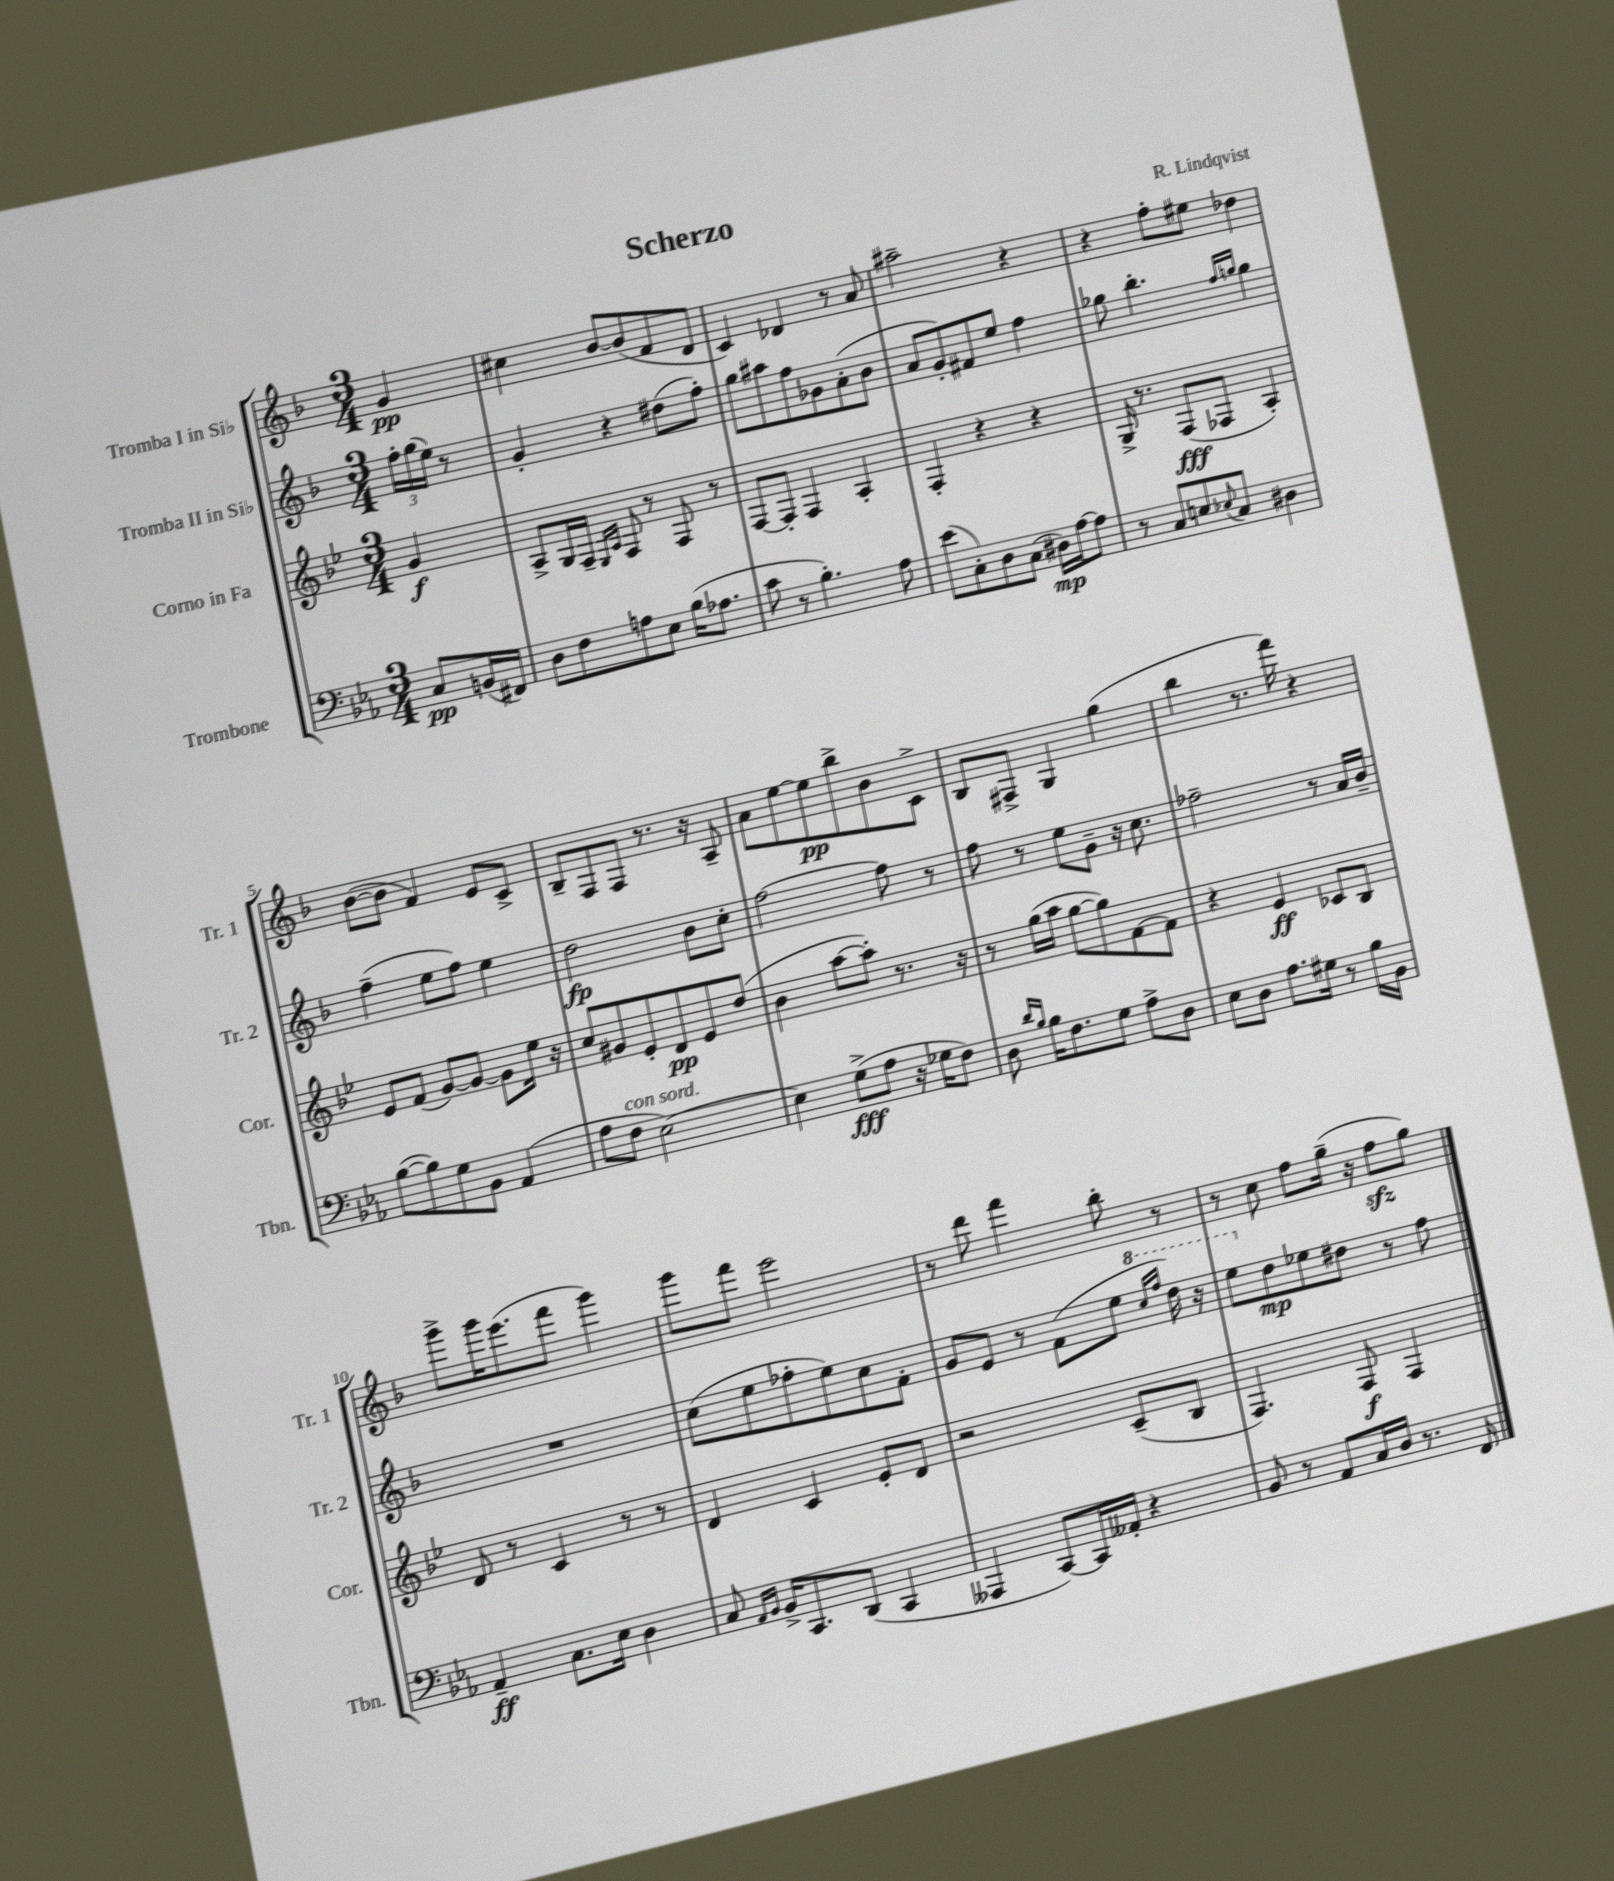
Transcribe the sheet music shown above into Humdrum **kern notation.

**kern	**kern	**kern	**kern
*staff4	*staff3	*staff2	*staff1
*clefF4	*clefG2	*clefG2	*clefG2
*k[b-e-a-]	*k[b-e-]	*k[b-]	*k[b-]
*M3/4	*M3/4	*M3/4	*M3/4
8C	4g	24ff'	4g
.	.	(24gg	.
.	.	24ee)	.
(16BB	.	8r	.
16FF#)	.	.	.
=	=	=	=
8D	8A^	4g'	4cc#
8F	16G	.	.
.	16F~	.	.
.	16qqE-	.	.
.	16qqA	.	.
8A	8F	4r	[8b-
8E-	8r	.	(8b-]
(16B-	8F	(8dd#	8f
8.A-	.	.	.
.	8r	8ff')	8d
=	=	=	=
8c	[8F	8gg	4c)
8r	8F']	8aa#	.
4.B-')	4F	8ff	4d-
.	.	8g-	.
.	4A'	(8a'	8r
8A-	.	8b-	8a
=	=	=	=
(8e-	4F'	8a	2aa#~
8C')	.	8g')	.
8D	4r	8f#	.
(8C	.	8ee	.
16D#)	4r	4ff	4r
[16A-	.	.	.
8A-]	.	.	.
=	=	=	=
8r	16G^	8gg-	4r
.	8.r	.	.
8C	.	4.bb-'	.
8E	(8F	.	8ff'
8qqE-	.	.	.
8C	8F-	.	8ee#
.	.	16qqff	.
.	.	16qqgg	.
4D#	4A')	4gg	4dd-
=	=	=	=
([8B-	8e-	(4ff~	([8b-
8B-])	(8f	.	8b-]
8G	[8g)	8ee	4f)
8BB-	8g_	8ff)	.
(4AA-	8g]	4ee	8e
.	16ee-	.	8c^
.	16r	.	.
=	=	=	=
8A-	8cc	2dd	8B-~
8F	8g#	.	8F
[2E-)	8e-'	.	8F
.	8d	.	8.r
.	8e-	8b-	.
.	.	.	16r
.	(8dd	8cc'	8A~
=	=	=	=
4E-]	4b-	[2ff	8a
.	.	.	[8ee
(8G^	[8aa	.	8ee]
8A-	8aa'])	.	8bb-^
16r	8.r	8ff]	8b-
16G-	.	.	.
8F)	.	8r	8c^
.	16r	.	.
=	=	=	=
8D	8r	8ff	8B-
16qqd	.	.	.
16qqB-	.	.	.
16B-	(16gg	8r	8F#^
8.F	16aa	.	.
.	[8gg	8ee	4G
8G	8gg])	8g~	.
8A-^	[8f	16r	(4gg
.	.	8.cc	.
8D	8f]	.	.
=	=	=	=
8E-	4r	2ff-~	4bb-
8D	.	.	.
8.A-	4e-	.	8.r
16G#	.	.	16fff)
8r	8c-	8r	4r
16B-	8B-	16a	.
16BB-	.	16b-~	.
=	=	=	=
4AA-~	8d	2.r	8ggg^
.	8r	.	16ggg
.	.	.	(8.eee
8.C	4c	.	.
.	.	.	8fff
16E-	.	.	.
4D	8r	.	4ggg)
.	8r	.	.
=	=	=	=
8C	4d	(8cc	8ggg
16qqAA-	.	.	.
16qqBB-	.	.	.
16BB-^	.	8ee	8fff
8.CC	.	.	.
.	4c	8ff-'	2eee
(8DD	.	8ee)	.
4CC	8e-'	8cc	.
.	8d	8f'	.
=	=	=	=
4AAA--	2r	8g	8r
.	.	8e	8ddd
[8CC)	.	8r	4fff
16CC]	.	(8f	.
16AA--'	.	.	.
4r	(8c~	8ee	8bb-'
.	.	16qqccc	.
.	.	16qqfff	.
.	8B-	16ddd)	8r
.	.	16r	.
=	=	=	=
8BB-	4.F)	8eee	8r
8r	.	8dd	8cc
8AA-	.	8ee-	8ff
16C	8F	8dd#	(16gg~
16D	.	.	16r
8.r	4F	8r	8ff
.	.	8ff	8gg)
16FF	.	.	.
==	==	==	==
*-	*-	*-	*-
